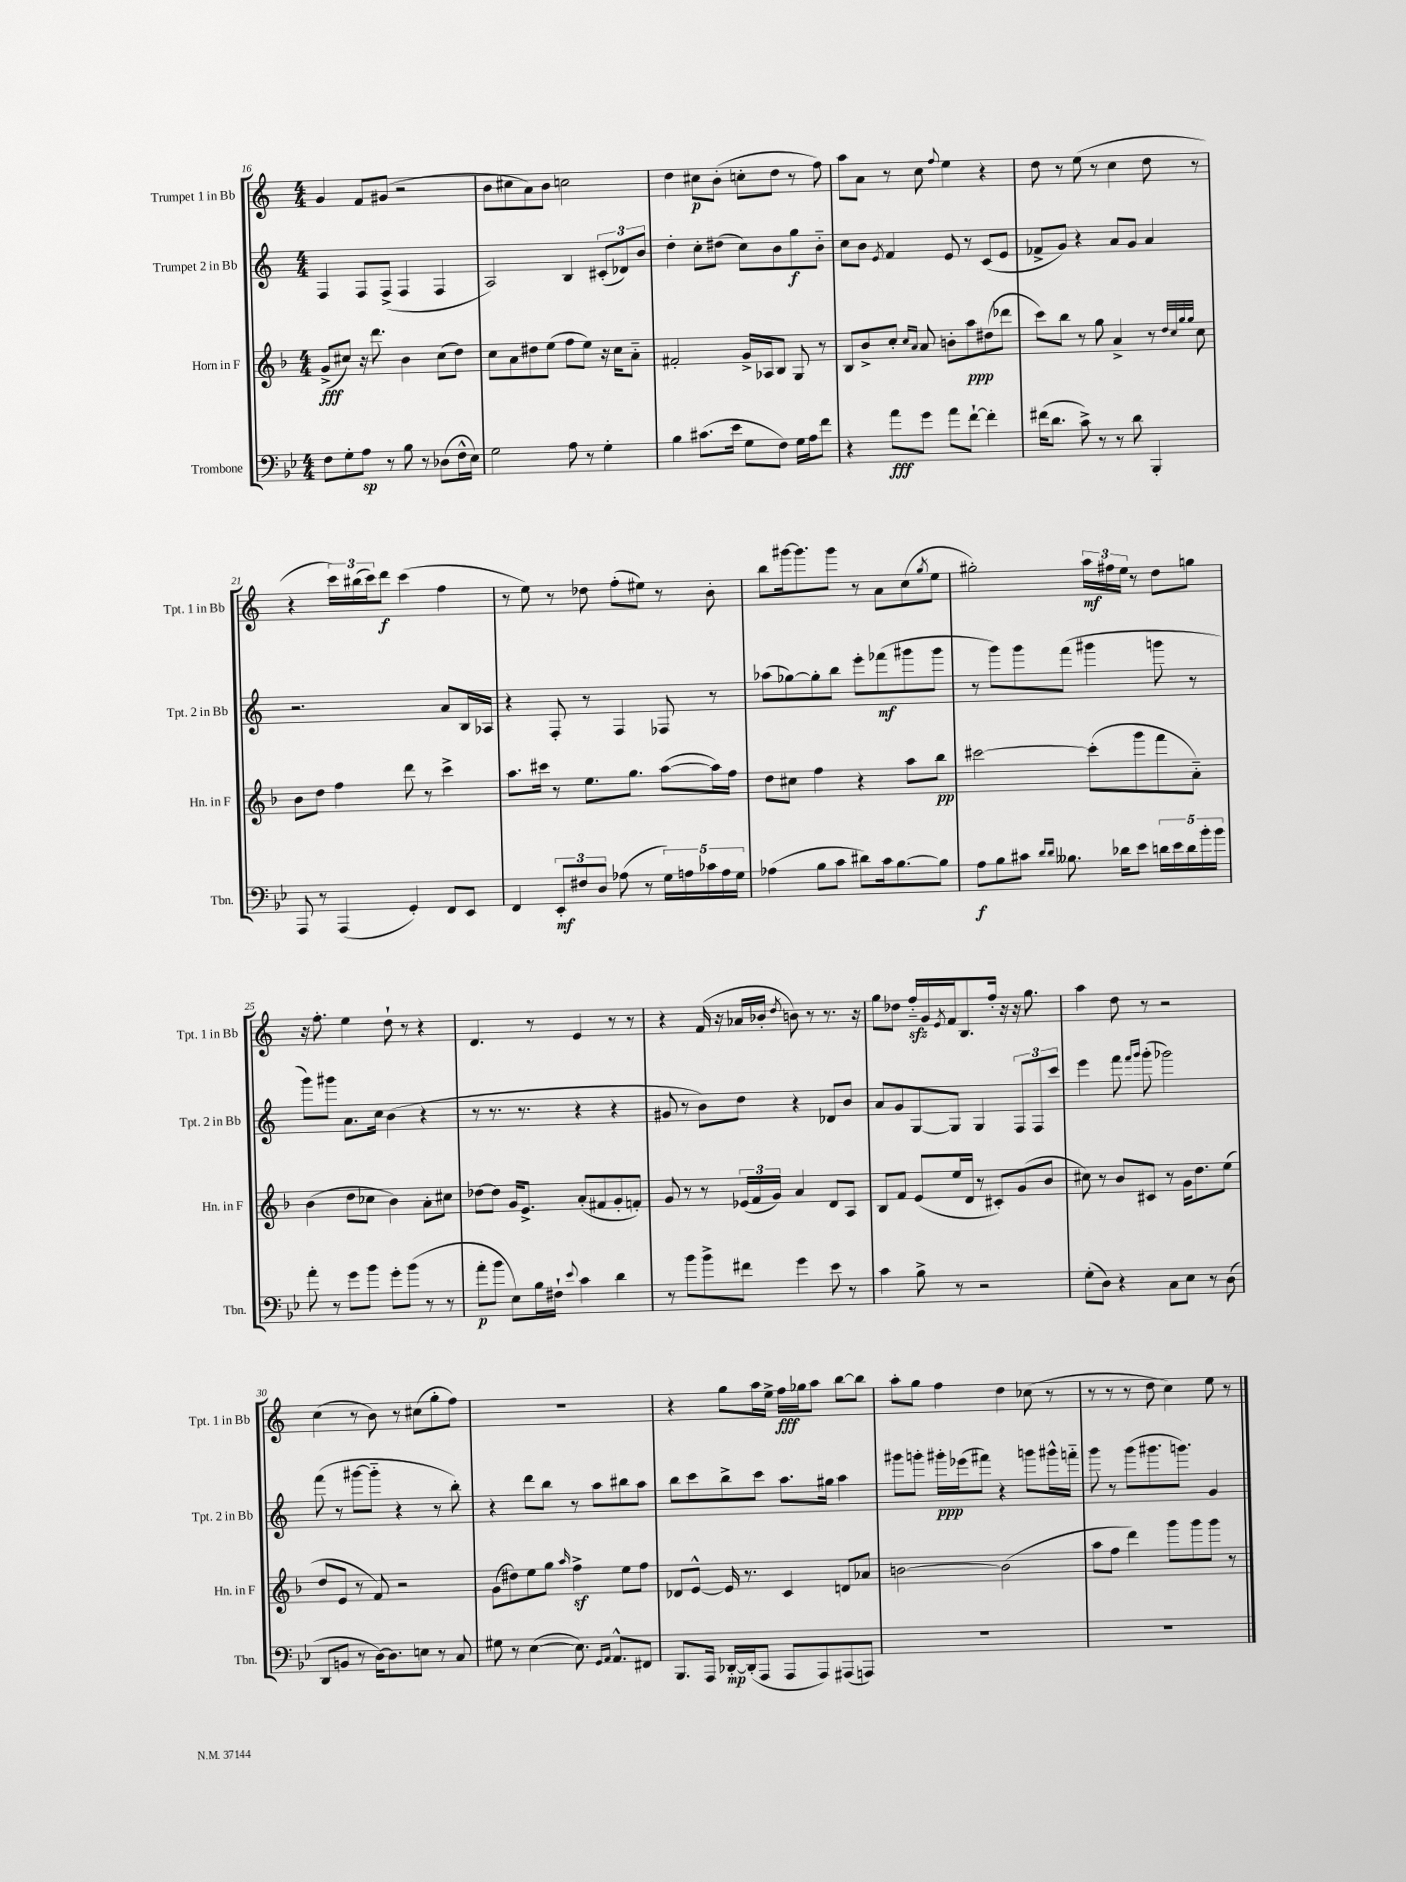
<<
\new StaffGroup <<
\new Staff = "s0" \with { instrumentName = "Trumpet 1 in Bb" shortInstrumentName = "Tpt. 1 in Bb" } {
    \clef treble \key c \major \numericTimeSignature \time 4/4
    g'4 f'8 gis'8( r2 |
    b'8 cis''8 a'8) b'8 c''2 |
    d''4 cis''8\p b'8-.( c''8-. d''8 r8 f''8) |
    a''8 a'8 r8 c''8 \appoggiatura { f''8 } e''4 r4 |
    d''8 r8 e''8( r8 c''4 d''8 r8 |
    r4 \tuplet 3/2 { c'''16) bis''16( c'''16) } d'''8\f c'''4( f''4 |
    r8 e''8) r8 des''8 f''8-.( eis''8) r8 b'8-. |
    b''8 gis'''16~ gis'''8. gis'''8 r8 a'8 c''8( \acciaccatura { g''8 } e''8 |
    gis''2-.) \tuplet 3/2 { a''16\mf fis''16 e''16 } r8 d''8 g''8 |
    r16 f''8.-. e''4 d''8-! r8 r4 |
    d'4. r8 e'4 r8 r8 |
    r4 f'16( r16 aes'16 bes'16-. \acciaccatura { d''8 } b'8) r8 r8. r16 |
    g''8 des''8 f''16-_\sfz g'16 \acciaccatura { e'8 } f'16 b8. f''16-. r16 r16 g''8. |
    a''4 d''8 r8 r2 |
    c''4( r8 b'8) r8 cis''8( g''8-. f''8) |
    R1 |
    r4 g''8 a''16 e''16-> f''16\fff ges''16 a''8 b''8~ b''8 |
    a''8-. g''8 f''4 d''4 ces''8( r8 |
    r8 r8 r8 d''8 c''4) e''8 r8 \bar "|." |
}
\new Staff = "s1" \with { instrumentName = "Trumpet 2 in Bb" shortInstrumentName = "Tpt. 2 in Bb" } {
    \clef treble \key c \major \numericTimeSignature \time 4/4
    f4 f8 f8->( f4 f4 |
    a2) b4 \tuplet 3/2 { cis'8-.( des'8) b'8 } |
    d''4-. c''8-. dis''8( c''8) b'8 g''8\f b'8-_ |
    c''8 b'8 \acciaccatura { e'8 } f'4 e'8 r8 c'8( e'8 |
    fes'8-> g'8) r4 a'8 g'8 a'4 |
    r2. a'8 b16 aes16 |
    r4 f8-. r8 f4 fes8 r8 |
    aes''8( ges''8~) ges''8-. b''8 e'''8-. fes'''8\mf( gis'''8 gis'''8 |
    r8 g'''8) g'''8 f'''8( gis'''4 g'''8 r8 |
    g'''8) gis'''8 a'8. c''16 b'4( r4 |
    r8 r8. r8. r4 r4 |
    gis'8 r8 b'8) d''8 r4 des'8 b'8 |
    a'8 g'8 g8~ g8 g4 \tuplet 3/2 { f8 f8 c'''8 } |
    e'''4 f'''8 \grace { f'''16 g'''16 } g'''8-.( ges'''2) |
    f'''8( r8 gis'''8~ gis'''8-_ r4 r8 b''8-.) |
    r4 d'''8 b''8 r8 a''8 bis''8 a''8 |
    b''8 c'''8 b''8-> c'''8 a''8. gis''16 a''4 |
    gis'''8 g'''8-. gis'''16-.\ppp ees'''16( fis'''8) r4 g'''8 gis'''16-^ f'''16-_ |
    g'''8 r8 g'''8( gis'''8. g'''8.) g'4 \bar "|." |
}
\new Staff = "s2" \with { instrumentName = "Horn in F" shortInstrumentName = "Hn. in F" } {
    \clef treble \key f \major \numericTimeSignature \time 4/4
    g'8->\fff( cis''8) r16 d'''8. bes'4 cis''8( d''8) |
    c''8 a'8 dis''8 e''8( f''8 e''8) r16 c''16 a'8-_ |
    fis'2-. g'16-> aes16 bes8 g8 r8 |
    bes8 bes'8-> c''8-. \grace { c''16 a'16 } a'8 b'8-. a''8\ppp dis''8( des'''8 |
    c'''8) bes''8 r8 g''8 a'4-> r8 \grace { d''32 c''32 g''32 g''32 } c''8 |
    bes'8 d''8 f''4 d'''8 r8 c'''4-> |
    a''8. cis'''16 r8 e''8. g''8. a''8~( a''16) f''16 |
    d''8 cis''8 f''4 r4 a''8 bes''8\pp |
    cis'''2~ cis'''8-.( g'''8 f'''8 a'8-_) |
    bes'4( d''8 ces''8 bes'4) a'8-. cis''8 |
    des''8~ des''8 g'16 e'8.-> a'8-.( fis'8 g'8-. f'8-.) |
    g'8 r8 r8 \tuplet 3/2 { ees'16( f'16 g'16) } a'4 d'8 a8 |
    bes8 f'8 e'8( e''16 d'16 r8 cis'8-.) g'8( bes'8 |
    cis''8) r8 bes'8 cis'8 r8 g'16 d''8. e''8( |
    d''8 e'8 r8 f'8) r2 |
    g'8( dis''8) e''8 g''8 \grace { a''16 } f''4->\sf e''8 f''8 |
    des'8 e'8~-^ e'16 r8. c'4 d'8 aes'8 |
    b'2~ b'2( |
    a''8 f''8 d'''4) g'''8 g'''8 g'''8 r8 \bar "|." |
}
\new Staff = "s3" \with { instrumentName = "Trombone" shortInstrumentName = "Tbn." } {
    \clef bass \key bes \major \numericTimeSignature \time 4/4
    f8 g8-. a8\sp r8 bes8 r8 des8( f16-^ ees16) |
    g2 a8 r8 g4-. |
    bes4 cis'8.( ees'16 g8 f8) g16 a16 f'8 |
    r4 a'8\fff g'8 a'8 f'8~-! f'4-. |
    fis'16( d'8. c'8->) r8 r8 d'8 bes,,4-. |
    a,,8 r8 a,,4( g,4-.) f,8 ees,8 |
    f,4 \tuplet 3/2 { ees,8-.\mf fis8 d8 } aes8( r8 \tuplet 5/4 { g16) a16 ces'16 a16 g16 } |
    aes4( bes8 c'8 dis'8) c'16 bes8.~ bes8 |
    a8\f bes8 cis'8 \grace { d'16 d'16 } beses8. des'16 ees'8 \tuplet 5/4 { d'16 ees'16 d'16 bes'16-. bes'16 } |
    a'8-. r8 g'8 bes'8 g'8-. bes'8( r8 r8 |
    a'8-.\p bes'8 ees8) bes16 fis16-! \appoggiatura { ees'8 } c'4 d'4 |
    r8 bes'8 bes'8-> fis'8 g'4 ees'8 r8 |
    c'4 bes8-> r8 r2 |
    g8-.( d8) r4 c8 ees8 r8 d8( |
    d,8 b,8 r8 d16~) d8. e8 r8 c8 |
    gis8 r8 ees4~( ees8.) \grace { g,16 a,16 } a,8.-^ fis,8 |
    bes,,8. a,,16 des,16~-.\mp des,16-.( a,,8 a,,8 a,,8) ais,,8( a,,8) |
    R1 |
    R1 \bar "|." |
}
>>
>>
\layout { \context { \Score currentBarNumber = #16 } }
